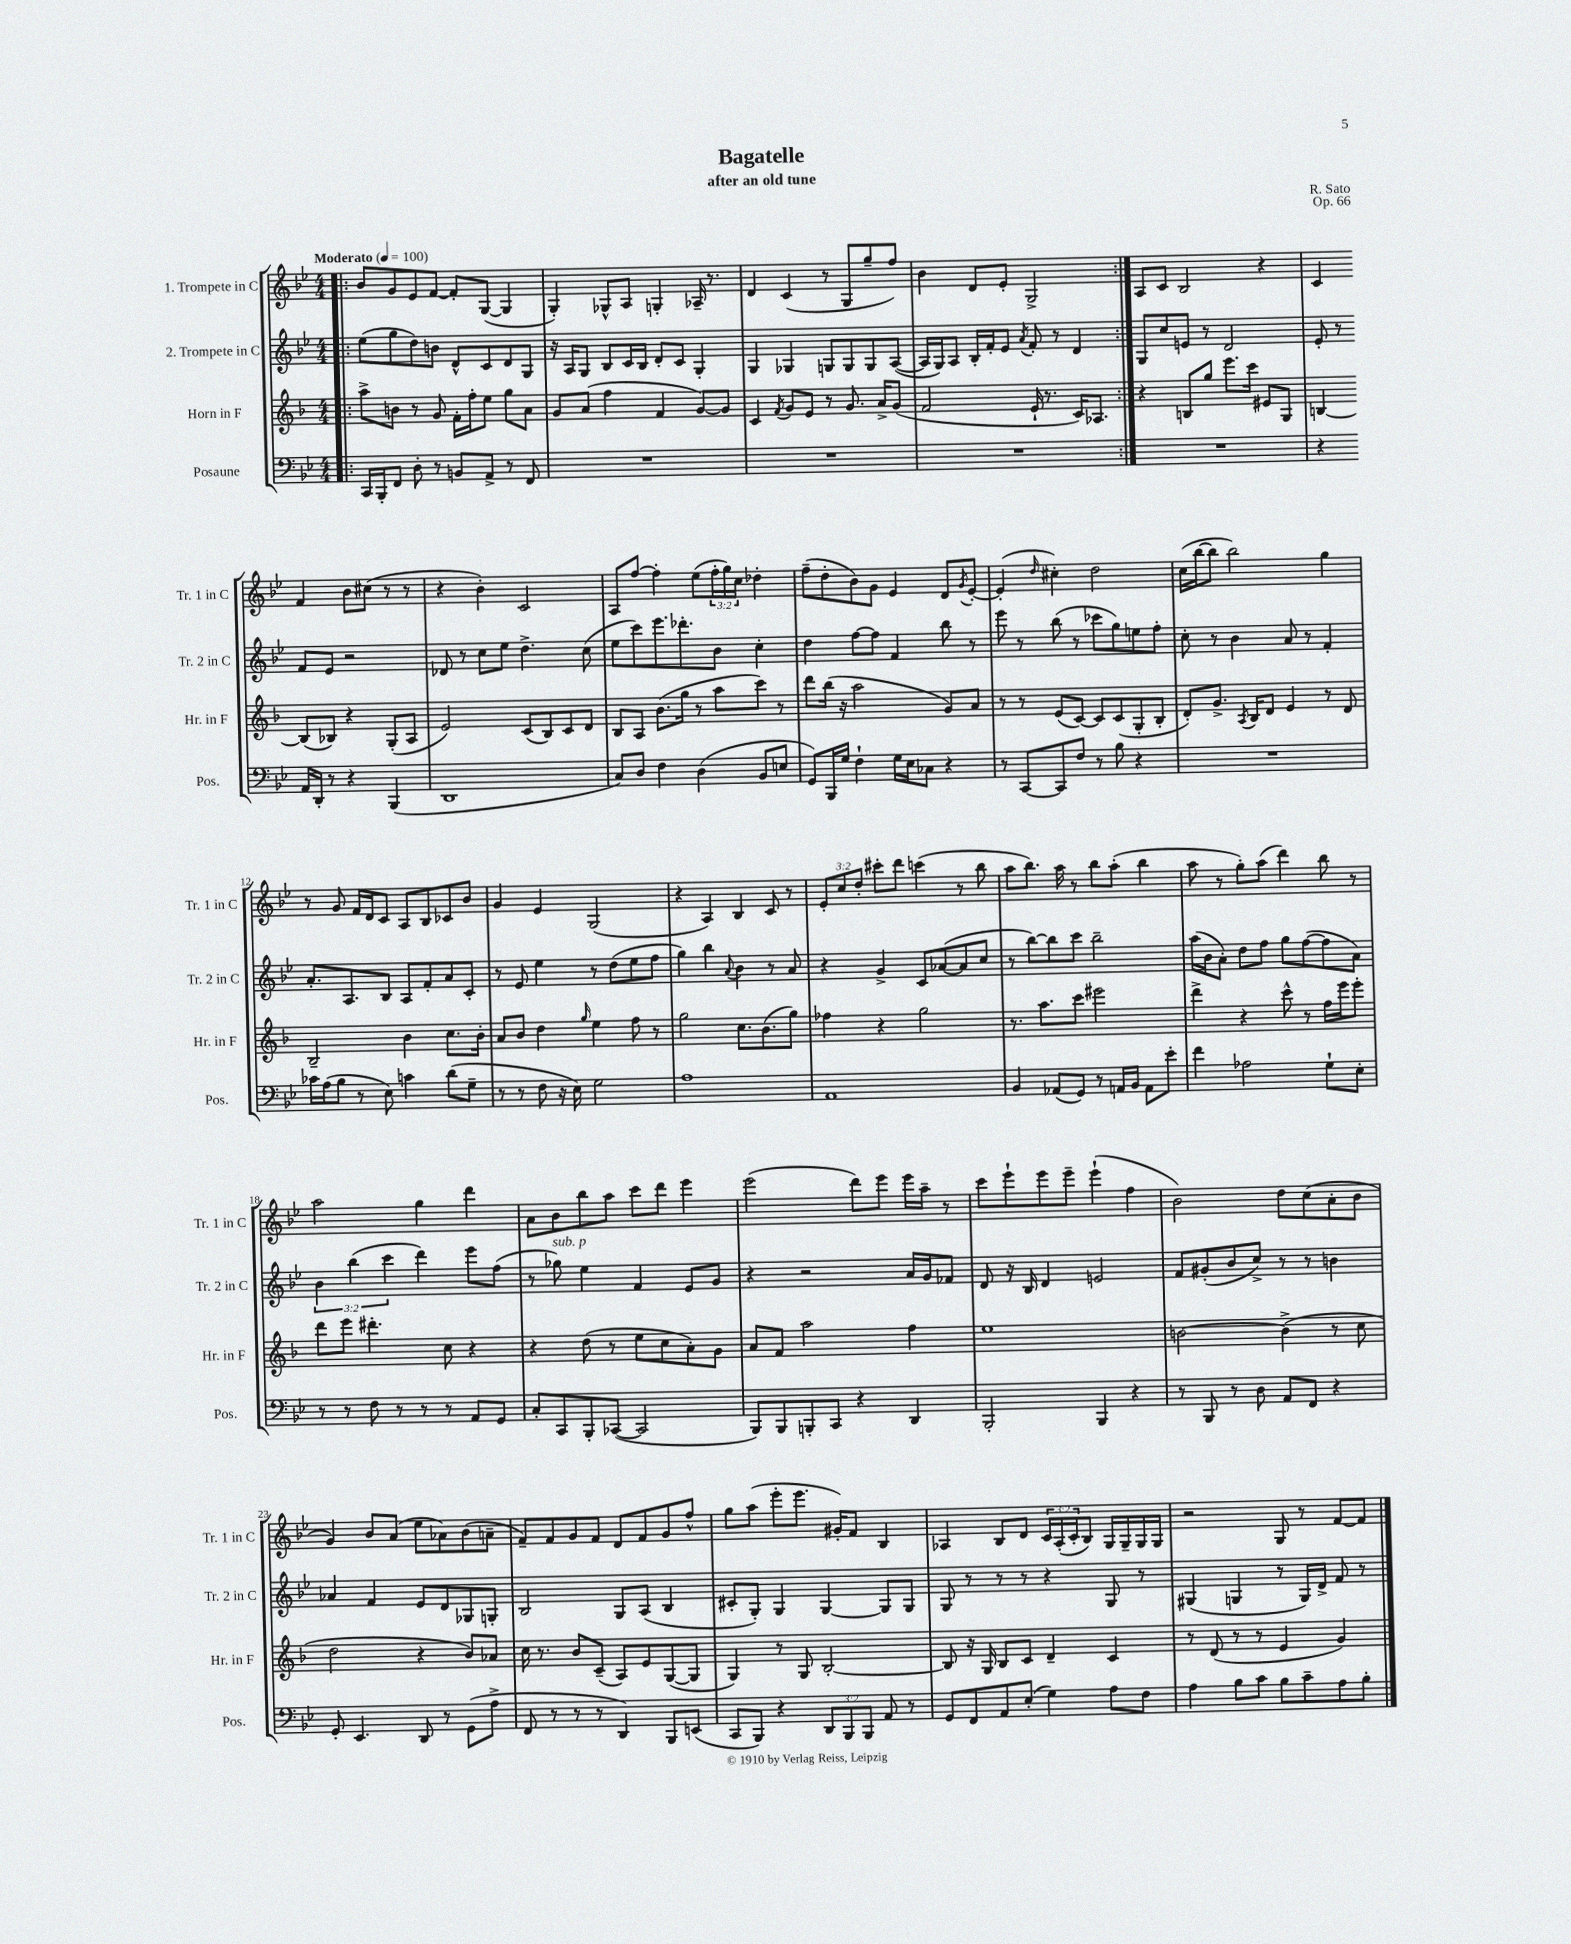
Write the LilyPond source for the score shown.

\header { title = "Bagatelle" composer = "R. Sato" subtitle = "after an old tune" opus = "Op. 66" }
<<
\new StaffGroup <<
\new Staff = "s0" \with { instrumentName = "1. Trompete in C" shortInstrumentName = "Tr. 1 in C" } {
    \clef treble \key bes \major \numericTimeSignature \time 4/4 \override Staff.TupletNumber.text = #tuplet-number::calc-fraction-text \tempo "Moderato" 4 = 100
    \repeat volta 2 { \bar ".|:" bes'8 g'8 ees'8 f'8~ f'8-. g8~( g4 |
    g4-.) ges8-^ a8 g4-. aes16-- r8. |
    d'4 c'4( r8 g8 g''8-- f''8) |
    bes'4 d'8 ees'8-. g2-> | }
    a8 c'8 bes2 r4 |
    c'4 f'4 bes'8 cis''8( r8 r8 |
    r4 bes'4-.) c'2 |
    a8 f''8~ f''4-. ees''8( \tuplet 3/2 { f''16-. g''16) c''16 } des''4-. |
    f''8--( d''8-. bes'8) g'8 ees'4 d'8 \acciaccatura { g'8 } ees'8~-. |
    ees'4-.( \grace { d''16 } cis''4-.) d''2 |
    c''16( bes''16~ bes''8 bes''2) g''4 |
    r8 g'8 f'16 d'16 c'8 a8 bes8 ces'8 bes'8 |
    g'4 ees'4 g2( |
    r4 a4) bes4 c'8 r8 |
    \tuplet 3/2 { ees'8-. c''8 d''8-. } cis'''8-. d'''8 c'''4( r8 bes''8 |
    a''8 bes''8.) a''16 r8 bes''8 a''8-.( bes''4 |
    a''8 r8 g''8-.) a''8( d'''4) bes''8 r8 |
    a''2 g''4 d'''4 |
    a'8 bes'8 bes''8 a''8 c'''8 d'''8 ees'''4 |
    ees'''2( d'''8) ees'''8 ees'''16 a''16-- r8 |
    c'''8 ees'''8-! ees'''8 ees'''8-- ees'''4-!( f''4 |
    bes'2) d''8 c''8( a'8-. bes'8 |
    g'4) bes'8 a'8( ees''8 aes'8) bes'8( a'8-- |
    f'8--) f'8 g'8 f'8 d'8 f'8 g'8 f''8-^ |
    g''8 a''8( ees'''8-. ees'''8. gis'16-.) f'8 bes4 |
    aes4 bes8 d'8 \tuplet 3/2 { c'16 aes16-.( c'16-. } bes8) g16 g16-- g16 g16 |
    r2 g8 r8 f'8~ f'8 \bar "|." |
}
\new Staff = "s1" \with { instrumentName = "2. Trompete in C" shortInstrumentName = "Tr. 2 in C" } {
    \clef treble \key bes \major \numericTimeSignature \time 4/4 \override Staff.TupletNumber.text = #tuplet-number::calc-fraction-text
    \repeat volta 2 { \bar ".|:" ees''8( g''8 d''8) b'8 d'8-^ c'8 d'8 g8 |
    r16 a16 g8 bes8 c'16 bes16 d'8-. c'8 g4-. |
    g4 ges4 g8 g8 g8 a8~( |
    a16 g16) a8 bes16-. f'16-. ees'8 \acciaccatura { a'8 } f'8-. r8 d'4 | }
    g8 c''8 e'8 r8 d'2 |
    ees'8-. r8 f'8 ees'8 r2 |
    des'8 r8 c''8 ees''8 d''4.-> c''8( |
    ees''8 c'''8) ees'''8. des'''8.-. bes'8 c''4-. |
    d''4 f''8~ f''8 f'4 bes''8 r8 |
    ees'''8 r8 bes''8( r8 ces'''8 g''8) e''8 f''8-. |
    c''8-. r8 bes'4 a'8 r8 f'4-. |
    a'8.-. a8. bes8 a8 f'8-. a'8 c'8-. |
    r8 ees'8 ees''4 r8 d''8( ees''8 f''8 |
    g''4) bes''4 \appoggiatura { a'8 } bes'4 r8 a'8 |
    r4 g'4-> c'8 aes'8~( aes'8 c''8 |
    r8 bes''8~) bes''8 c'''8 bes''2-- |
    a''16( bes'16 a'8-.) d''8 f''8 g''8 f''8~( f''8 a'8) |
    \tuplet 3/2 { bes'4 bes''4( c'''4 } d'''4) ees'''8 f''8( |
    r8 ges''8^\markup { \italic "sub. p" }) ees''4 f'4 ees'8 g'8 |
    r4 r2 a'16 g'16 fes'8 |
    d'8 r16 bes16 d'4 e'2 |
    f'8 gis'8-.( bes'8 c''8->) r8 r8 b'4 |
    aes'4 f'4 ees'8 d'8 ges8 g8-. |
    bes2 g8 a8( bes4 |
    cis'8-. g8-.) g4 g4~ g8 g8 |
    g8 r8 r8 r8 r4 g8 r8 |
    gis4( g4 r8 g16) d'16-> f'8 r8 \bar "|." |
}
\new Staff = "s2" \with { instrumentName = "Horn in F" shortInstrumentName = "Hr. in F" } {
    \clef treble \key f \major \numericTimeSignature \time 4/4
    \repeat volta 2 { \bar ".|:" a''8-> b'8 r8 g'8 f'16-. f''16-. e''8 g''8 a'8 |
    g'8 a'8( f''4 f'4 g'8~) g'8 |
    c'4 \acciaccatura { f'8 } g'8 e'8 r8 g'8. a'16-> g'8( |
    f'2 e'16-! r8. c'16) aes8. | }
    r4 b8 g''8 e'''8. c'''16 eis'8 g8 |
    b4~ b8( bes8) r4 g8-.( a8 |
    e'2) c'8( bes8) c'8 d'8 |
    bes8 a8 bes'8.( g''16 r8 a''8 c'''8) r8 |
    d'''8 bes''16( r16 a''2 g'8) a'8 |
    r8 r8 e'8( c'8~) c'8 c'8( g8-. bes8-. |
    d'8-.) g'8.-> \acciaccatura { a8 } bes16 d'8 e'4 r8 d'8 |
    bes2-- bes'4 c''8. bes'16-. |
    a'8 bes'8 d''4 \grace { g''16 } e''4 f''8 r8 |
    g''2 c''8. bes'8.( g''8) |
    fes''4 r4 g''2 |
    r8. a''8. c'''8 eis'''2 |
    d'''4-> r4 c'''8-^ r8 f''16 e'''16 e'''8-. |
    d'''8 e'''8 dis'''4.-. c''8 r4 |
    r4 d''8( r8 e''8 c''8 a'8-.) g'8 |
    a'8 f'8 a''2 f''4 |
    e''1 |
    b'2~ b'4->( r8 c''8 |
    d''2 r4 bes'8) aes'8 |
    c''16 r8. bes'8 c'8--( a8) e'8 g8~( g8 |
    g4) r8 g8 bes2~-. |
    bes8 r16 g16 bes8 c'8 d'4-- c'4 |
    r8 d'8( r8 r8 e'4 g'4) \bar "|." |
}
\new Staff = "s3" \with { instrumentName = "Posaune" shortInstrumentName = "Pos." } {
    \clef bass \key bes \major \numericTimeSignature \time 4/4 \override Staff.TupletNumber.text = #tuplet-number::calc-fraction-text
    \repeat volta 2 { \bar ".|:" c,16 bes,,16-. f,8 d8-. r8 b,8 a,8-> r8 f,8 |
    R1 |
    R1 |
    R1 | }
    R1 |
    r4 a,16 d,16-. r8 r4 bes,,4( |
    d,1 |
    c8) d8 f4 d4( bes,8 e8 |
    g,8) bes,,16 g16 f4-! g16 ees16 ces8 r4 |
    r8 c,8~ c,8 f8 r8 bes8 r4 |
    R1 |
    ces'16 a16( bes8 r8 ees8) c'4 d'8( g8-- |
    r8 r8 f8 r16 ees16) g2 |
    a1 |
    a,1 |
    bes,4 aes,8( g,8) r8 a,16 bes,16 a,8 ees'8-. |
    f'4 aes2 g8-! ees8-. |
    r8 r8 f8 r8 r8 r8 a,8 g,8 |
    c8-. c,8 bes,,8-. ces,8~( ces,2 |
    bes,,8) bes,,8 b,,8-. c,8 r4 d,4 |
    bes,,2-. bes,,4 r4 |
    r8 bes,,8 r8 d8 a,8 f,8 r4 |
    g,8-. ees,4. d,8 r8 g,8( a8-> |
    f,8 r8 r8 r8 d,4) bes,,8 e,8( |
    c,8 bes,,8) r4 \tuplet 3/2 { d,8 bes,,8 bes,,8 } a,8 r8 |
    g,8 f,8 a,8 ees8-.( g4) a8 f8 |
    a4 bes8 c'8 bes8 c'8-- a8 bes8-. \bar "|." |
}
>>
>>
